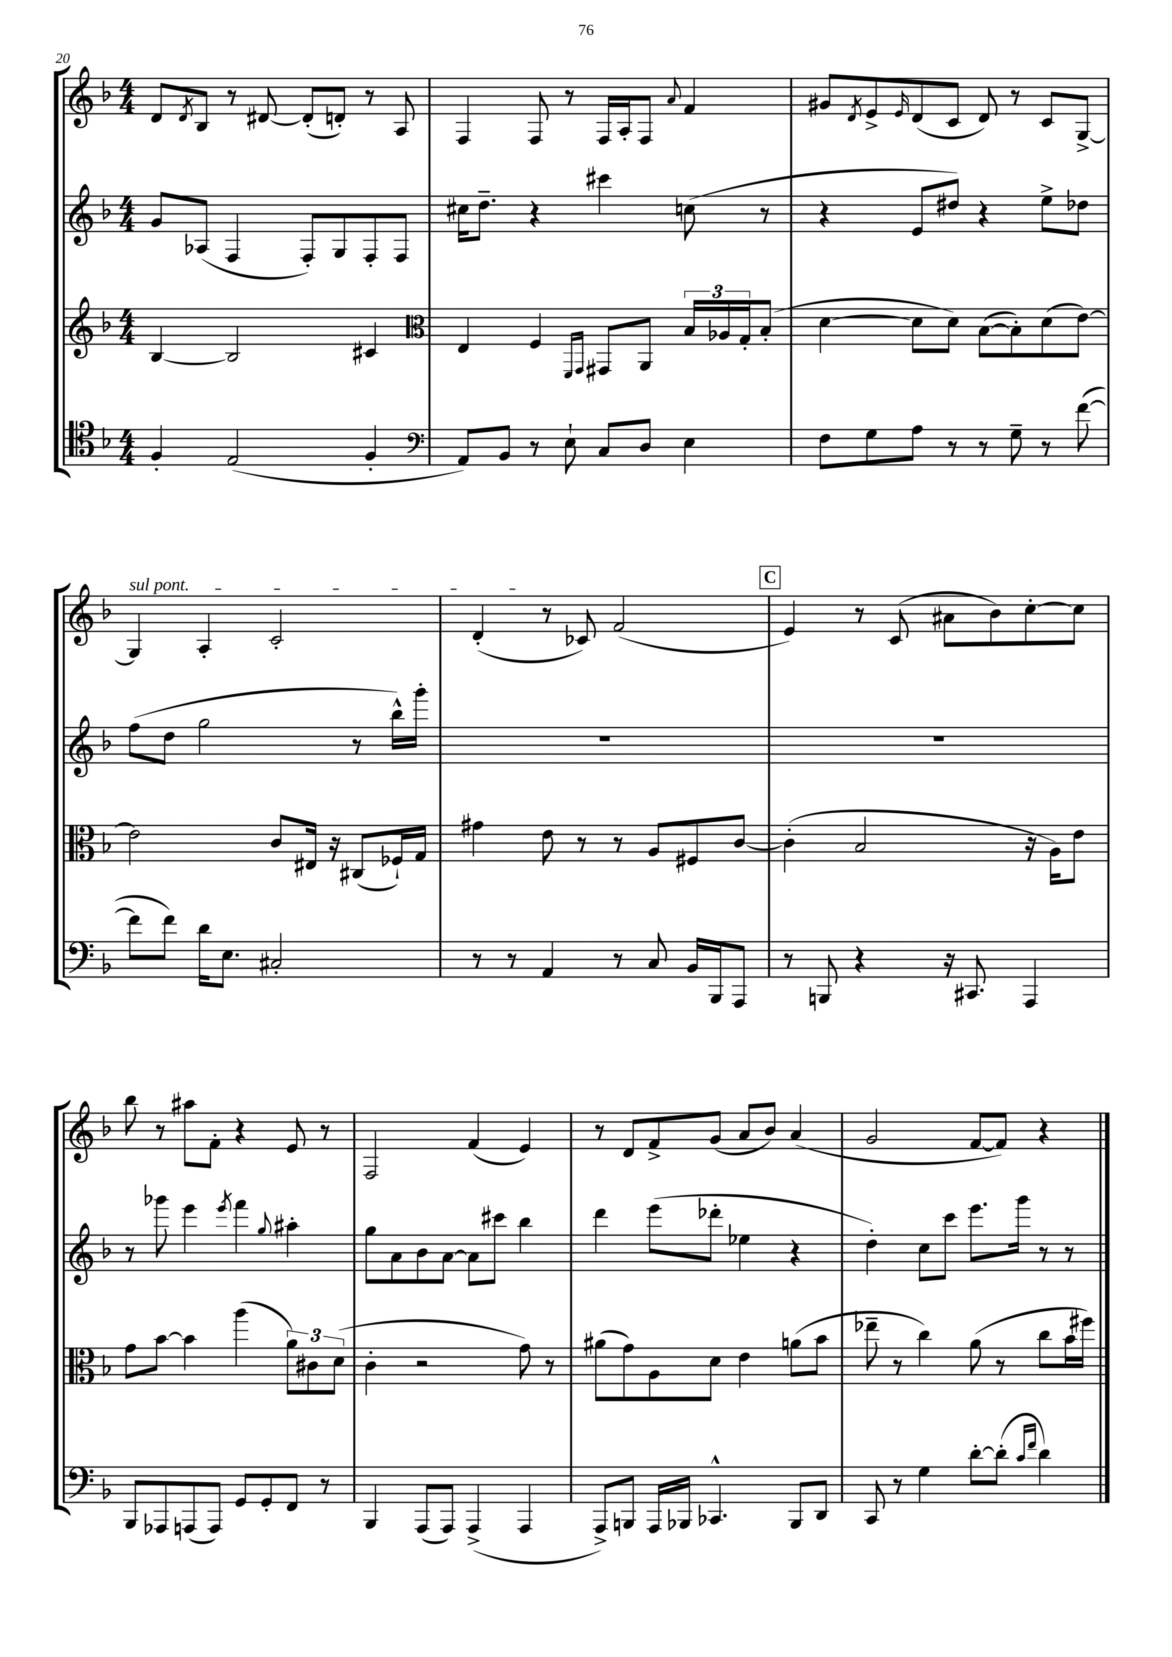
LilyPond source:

<<
\new StaffGroup <<
\new Staff = "s0" {
    \clef treble \key f \major \numericTimeSignature \time 4/4
    d'8 \acciaccatura { d'8 } bes8 r8 dis'8~ dis'8-.( d'8-.) r8 a8 |
    f4 f8 r8 f16 a16-. f8 \appoggiatura { a'8 } f'4 |
    gis'8 \acciaccatura { d'8 } e'8-> \grace { e'16 } d'8( c'8 d'8) r8 c'8 g8~-> |
    \once \override TextSpanner.bound-details.left.text = \markup { \italic "sul pont." } g4\startTextSpan a4-. c'2-. |
    d'4-.\stopTextSpan( r8 ces'8) f'2( |
    \mark \markup { \box "C" } e'4) r8 c'8( ais'8 bes'8) c''8~-. c''8 |
    bes''8 r8 ais''8 f'8-. r4 e'8 r8 |
    f2 f'4( e'4) |
    r8 d'8 f'8-> g'8( a'8 bes'8) a'4( |
    g'2 f'8~ f'8) r4 \bar "|." |
}
\new Staff = "s1" {
    \clef treble \key f \major \numericTimeSignature \time 4/4
    g'8 aes8( f4 f8-.) g8 f8-. f8 |
    cis''16 d''8.-- r4 cis'''4 c''8( r8 |
    r4 e'8 dis''8) r4 e''8-> des''8 |
    f''8( d''8 g''2 r8 bes''16-^) g'''16-. |
    R1 |
    \mark \markup { \box "C" } R1 |
    r8 ges'''8 e'''4 \acciaccatura { e'''8 } f'''4 \appoggiatura { g''8 } ais''4-. |
    g''8 a'8 bes'8 a'8~ a'8 cis'''8 bes''4 |
    d'''4 e'''8( des'''8-. ees''4 r4 |
    d''4-.) c''8 c'''8 e'''8. g'''16 r8 r8 \bar "|." |
}
\new Staff = "s2" {
    \clef treble \key f \major \numericTimeSignature \time 4/4
    bes4~ bes2 cis'4 |
    \clef alto e4 f4 \grace { f,16 g,16 } gis,8 a,8 \tuplet 3/2 { bes16 aes16 g16-. } bes8-.( |
    d'4~ d'8 d'8) bes8~( bes8-.) d'8( e'8~) |
    e'2 c'8 eis16 r16 cis8( fes16-!) g16 |
    gis'4 e'8 r8 r8 a8 fis8 c'8~ |
    \mark \markup { \box "C" } c'4-.( bes2 r16 a16) e'8 |
    g'8 bes'8~ bes'4 a''4( \tuplet 3/2 { a'8) cis'8 d'8( } |
    c'4-. r2 g'8) r8 |
    ais'8( g'8) a8 d'8 e'4 a'8( bes'8 |
    ees''8-- r8 c''4) a'8( r8 c''8 bes'16 fis''16) \bar "|." |
}
\new Staff = "s3" {
    \clef tenor \key f \major \numericTimeSignature \time 4/4
    f4-. e2( f4-. |
    \clef bass a,8) bes,8 r8 e8-! c8 d8 e4 |
    f8 g8 a8 r8 r8 g8-- r8 f'8~( |
    f'8 f'8) d'16 e8. cis2-. |
    r8 r8 a,4 r8 c8 bes,16 bes,,16 a,,8 |
    \mark \markup { \box "C" } r8 b,,8 r4 r16 cis,8. a,,4 |
    bes,,8 aes,,8 a,,8( a,,8) g,8 g,8-. f,8 r8 |
    bes,,4 a,,8( a,,8) a,,4->( a,,4 |
    a,,8->) b,,8 a,,16 bes,,16 ces,4.-^ bes,,8 d,8 |
    c,8 r8 g4 d'8~-. d'8-.( \grace { c'16 f'16 } d'4) \bar "|." |
}
>>
>>
\layout { \context { \Score currentBarNumber = #20 \override BarNumber.break-visibility = ##(#f #t #t) barNumberVisibility = #(every-nth-bar-number-visible 5) } }
